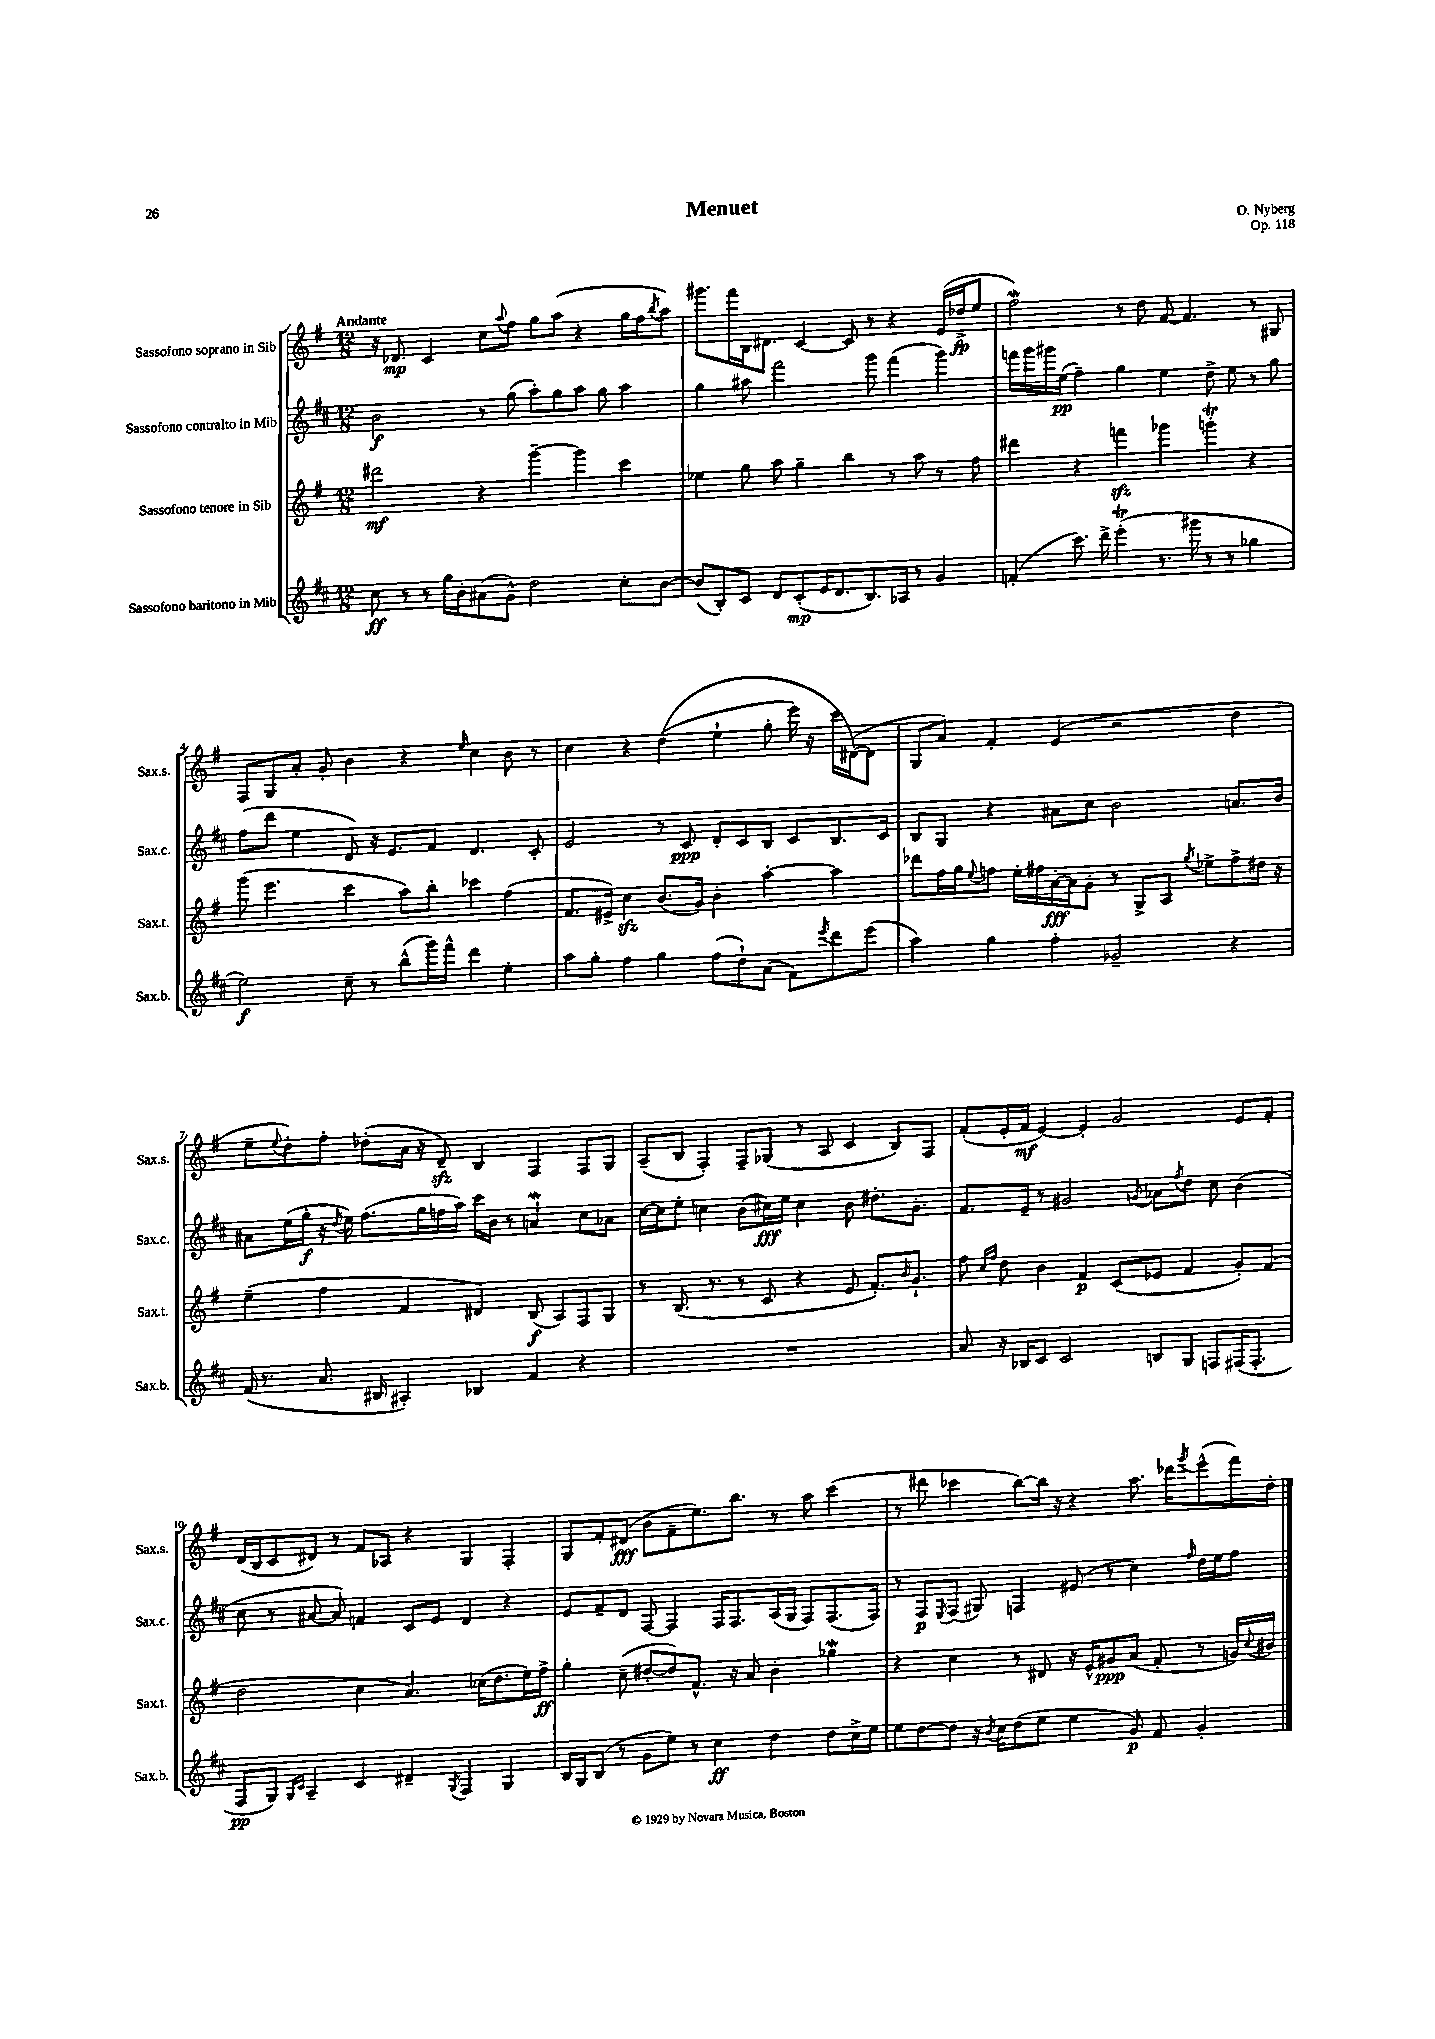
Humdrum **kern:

**kern	**kern	**kern	**kern
*staff4	*staff3	*staff2	*staff1
*clefG2	*clefG2	*clefG2	*clefG2
*k[f#c#]	*k[f#]	*k[f#c#]	*k[f#]
*M12/8	*M12/8	*M12/8	*M12/8
8cc#\	2ddd#\	2b\	16r
.	.	.	8.d-/
8r	.	.	.
8r	.	.	4c/
16gg\LL	.	.	.
16b'\J	.	.	.
(8a#\	4r	8r	8cc\L
.	.	.	8qqaa/
8g^^\J)	.	(8gg\	8ff#\J
2dd\	[4ggg~\	8aa'\L)	8gg\L
.	.	8gg\	(8aa\J
.	4ggg\]	8aa\J	4r
.	.	8gg\	.
8cc#'\L	4ccc\	4aa\	16gg\LL
.	.	.	16ff#\J
.	.	.	8qbb/
[8b\J	.	.	8aa\J)
=	=	=	=
(8b/]L	4ee-\	4gg\	8.ggg#\L
8B'/)	.	.	.
.	.	.	16fff#\L
8c#/J	8gg\	8aa#\	16B\J
.	.	.	8.d#\J
8d/L	8aa\	2fff#\	.
(8c#'/	4gg~\	.	[4c/
16e/K	.	.	.
8.d/	.	.	.
.	4bb\	.	8c/]
8.B/)	.	8ggg\	8r
.	8r	(4fff#\	4r
16A-/Jk	.	.	.
8r	8aa\	.	.
4g/	8r	4ggg\)	(16e/LL
.	.	.	16dd-^/J
.	8ff#\	.	8ee/J
=	=	=	=
(4f'/	4ddd#\	16fff\LL	2ff#\)
.	.	16ggg\	.
.	.	16ggg#\	.
.	.	(16ee\JJ	.
8.ccc#\)	4r	4ff#~\)	.
16ddd^\	.	.	.
(4eee'\	4fff\	4gg\	8r
.	.	.	8dd\
8.r	4ggg-\	4ee\	[8f#/
.	.	.	4.f#/]
16ggg#\	.	.	.
8r	4ggg'\	8dd^\	.
8r	.	8ee\	.
4gg-\	4r	8r	8r
.	.	8gg\	8G#/
=	=	=	=
2ee\)	(8ggg\	(8ff#\L	8F#/L
.	4.eee\	8ddd\J	8G/
.	.	4ee\	8a'/J
.	.	.	8g'/
8cc#~\	4ccc\	8d/)	4b\
8r	.	16r	.
.	.	8.e/L	.
(8bb^^\L	8aa\L)	.	4r
16ggg\L)	8bb'\J	8f#/J	.
16fff#^^\JJ	.	.	.
.	.	.	16qqee/
4ddd\	4ccc-\	4.d/	4cc\
4ee'\	(4ff#\	.	8b\
.	.	8c#'/	8r
=	=	=	=
8aa\L	8.f#/L	2e/	4cc\
8gg'\J	.	.	.
.	16e#^/Jk)	.	.
4ff#\	4cc\	.	4r
4gg\	(8.b/L	8r	&((4dd\
.	.	8c#/	.
.	16g/Jk)	.	.
(8ff#\L	4b'\	8d'/L	4ee`\
8dd`\)	.	8c#/	.
(8a\J	[4aa'\	8B/J	8gg'\
8f#\L)	.	8c#/L	16eee\)
.	.	.	16r
8qeee/	.	.	.
8ddd\	4aa\]	8.B/	16ccc\LL
.	.	.	([16d#\J&)
(8eee\J	.	.	8d#\]J
.	.	16c#/Jk	.
=	=	=	=
4aa\)	8ddd-\L	8B/L	8G/L
.	16ff#\L	8G/J	8a/J)
.	16gg\J	.	.
.	8qqee/	.	.
4gg\	8ff\J	4r	4f#'/
.	16ee'\LL	.	.
.	16ff#\	.	.
4ff#'\	[16a'\	8a#\L	(4e/
.	16a\]J	.	.
.	8g'\J	8cc#\J	.
2g-~/	8r	2b\	2r
.	8G^/L	.	.
.	8A/J	.	.
.	8qgg/	.	.
.	8ee-^\L	.	.
4r	8ff#^\	8.a/L	4dd\
.	16dd#\Jk	.	.
.	16r	16b/Jk	.
=	=	=	=
(16f#/	(4ee~\	8a#\L	8ee~\L
8.r	.	.	.
.	.	.	8qqee/
.	.	(16ee\L	8dd'\)
.	.	16gg'\JJ	.
8.a/	4ff#\	16r	8ff#'\J
.	.	8qdd/	.
.	.	16ee\)	.
.	.	(8.ff#\L	(8dd-'\L
16B#/	.	.	.
4A#'/)	4f#/	.	16a\Jk
.	.	16gg\L	16r
.	.	16ff\	8d~/)
.	.	16aa\JJ)	.
4B-/	4d#/)	16ccc#\LL	4B/
.	.	16b\JJ	.
.	.	8r	.
4f#/	(8B/	4a/	4F#/
.	8A/L)	.	.
4r	8F#/	8cc#\L	8F#/L
.	8G/J	8a-\J	8G/J
=	=	=	=
1.r	8r	[16cc#\LL	(8A~/L
.	.	16cc#\]J	.
.	(8.B/	8ee'\J	8B/J
.	.	4cc\	4F#'/)
.	8.r	.	.
.	8r	(8b\L	8F#~/L
.	8c/	16cc#\L)	(8G-/J
.	.	16ee\JJ	.
.	4r	4cc#\	8r
.	.	.	8A/
.	8e/	8b\	4c/
.	8.f#'/L)	8.dd#'\L	.
.	.	.	8B/L)
.	16qqb/	.	.
.	8.g`/J	8.g'\J	.
.	.	.	8F#/J
=	=	=	=
8a/	8ff#\	8.f#/L	(8f#'/L
.	16qqcc/LL	.	.
.	16qqff#/JJ	.	.
16r	8dd\	.	16e'/L
16B-/LK	.	16e~/Jk	16f#/JJ
8c#/J	4b\	8r	[4e/)
2c#/	.	2g#/	.
.	4f#/	.	4e'/]
.	(8c/L	.	2g/
.	.	8qg/	.
8B/L	8e-/J	8a-\L	.
.	.	8qff#/	.
8G/J	4f#/	8dd\J	.
8F/L	.	8cc#\	.
(16F#/K	8g'/L)	(4b\	8e/L
8.F#'/J	.	.	.
.	(8f#/J	.	8f#'/J
=	=	=	=
8F#/L	2dd\	8cc#\	(16d/LL
.	.	.	16B/J
8G/J)	.	8r	8c/
16qqG/LL	.	.	.
16qqc#/JJ	.	.	.
4A~/	.	[8a#/	8d#/J)
.	.	8a#/])	8r
4c#/	4cc\	4f/	8f#/L
.	.	.	8A-/J
4d#~/	4.a/)	8c#/L	4r
.	.	8e/J	.
8qG/	.	.	.
4F#/	.	4d/	4G/
.	(16cc-\LK	.	.
.	8.dd\	.	.
4G/	.	4r	4F#'/
.	16ee\L)	.	.
.	16ff#^\JJ	.	.
=	=	=	=
16B/LL	4gg'\	8e/L	8G/L
16G/J	.	.	.
(8B/J	.	8f#~/	8f#'/
8r	(8cc~\	8d/J	(8d#/J
8g\L	[8dd#'/L	[8F#/	8b\L
8ee\J)	8dd#/])	4F#/]	8f#~\
8r	8.f#^^/J	.	8.ee\)
4cc#\	.	16F#/LK	.
.	16r	8.F#/	8.bb\J
.	8a/	.	.
4dd\	4b'\	(16A/L	8r
.	.	16G/JJ	.
.	.	8F#/L)	8aa\
8dd\L	4gg-\	(8.F#/	(4ccc\
16cc#^\L	.	.	.
16ee\JJ	.	16F#/Jk)	.
=	=	=	=
8ee\L	4r	8r	8r
[8dd\	.	8F#/L	8ddd#\
.	.	8qE/	.
8dd\]J	4cc\	(8F#/J	4ccc-\
16r	.	8G#/)	.
8qb/	.	.	.
16cc#\LK	.	.	.
(8dd\	8r	4F/	[8bb\L)
8ee\J	8d#/	.	16bb\]Jk
.	.	.	16r
4ee\	16r	(8e#/	4r
.	16e^^/LK	.	.
.	8g#/	8r	.
8g/)	(8a/J	4cc#\)	8.aa\
8f#/	8f#'/	.	.
.	.	.	16ddd-\LK
.	.	16qqff#/	8qggg/
4g'/	8r	16dd\LL	(8eee^^\
.	.	16ee\J	.
.	16g/LL)	8ff#\J	16fff#\L)
.	8qqcc/	.	.
.	16b#/JJ	.	16dd'\JJ
==	==	==	==
*-	*-	*-	*-
